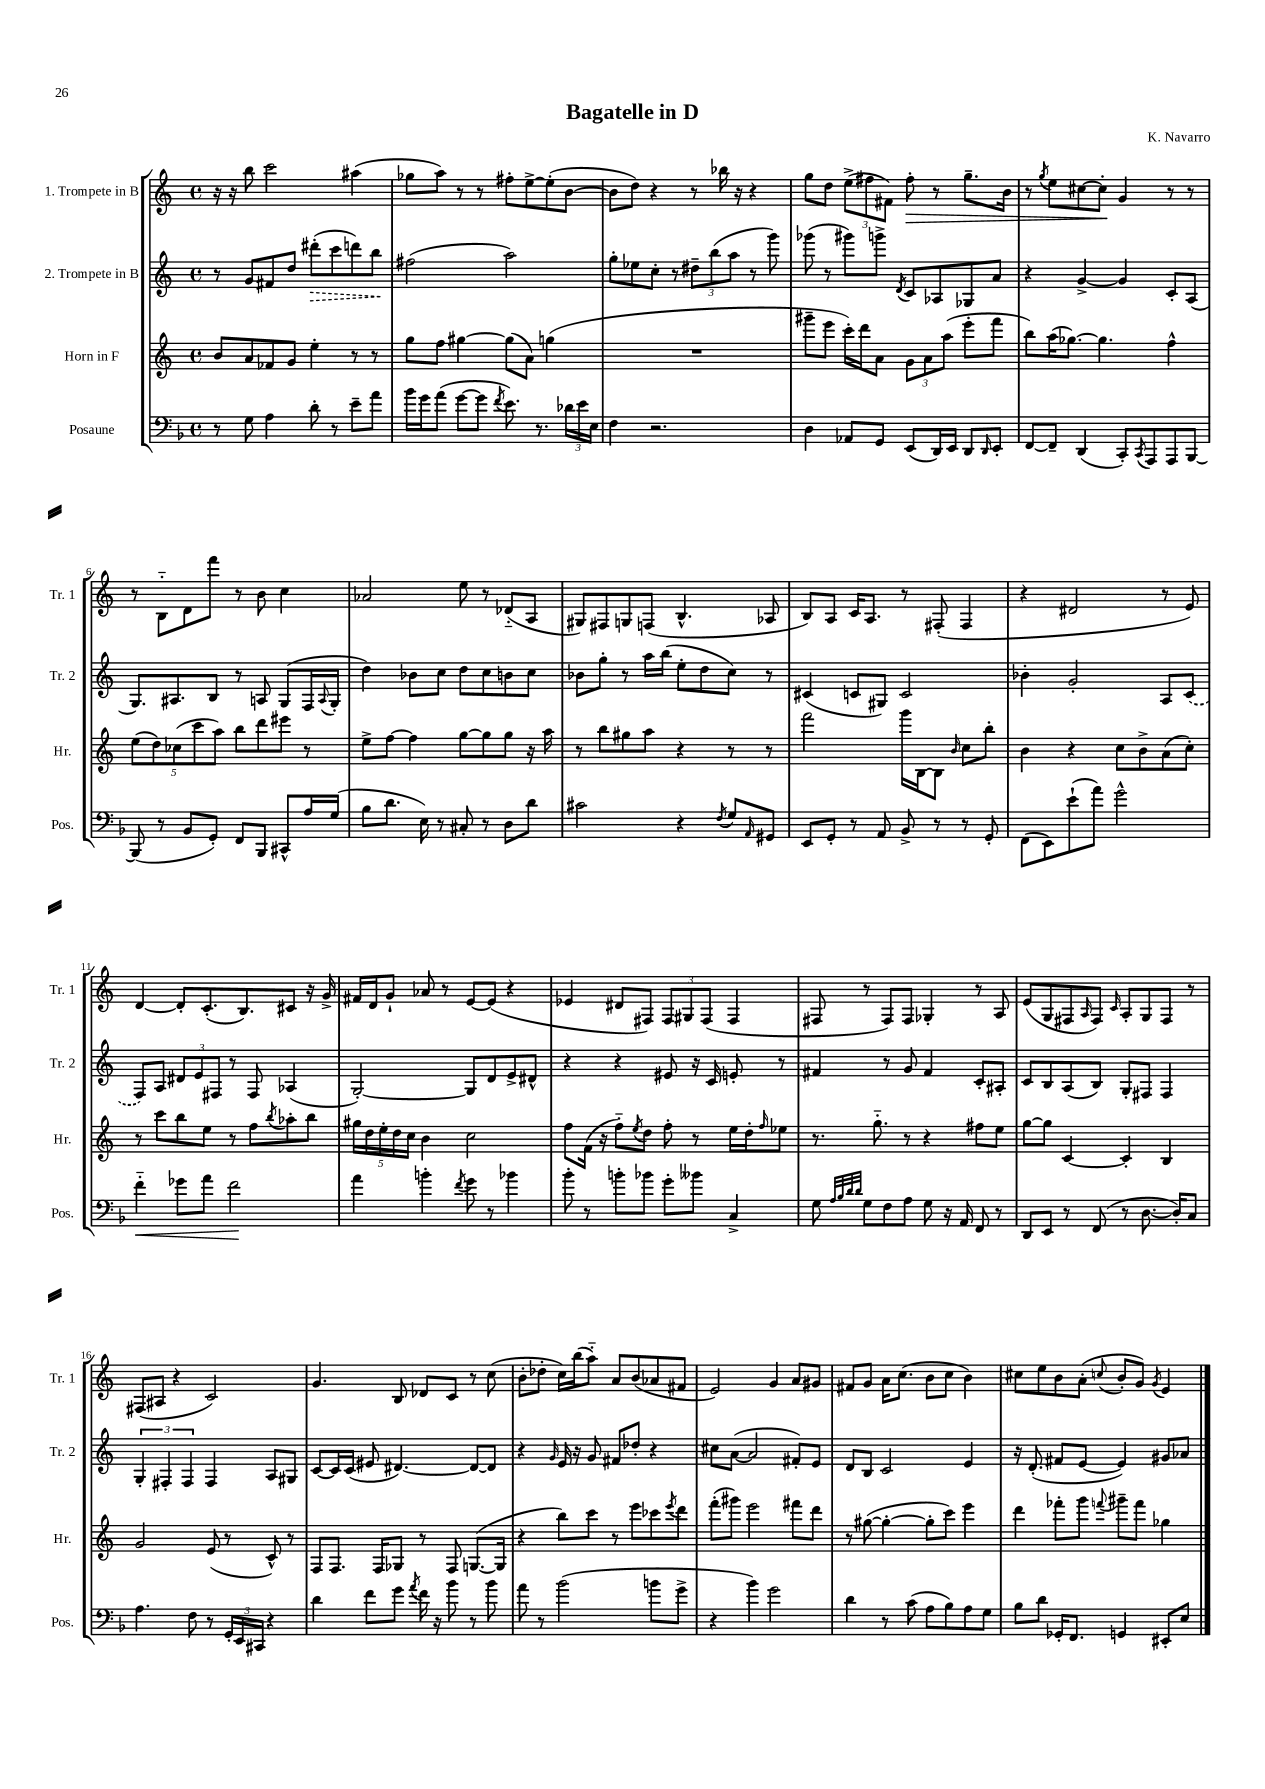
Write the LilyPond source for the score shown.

\header { title = "Bagatelle in D" composer = "K. Navarro" }
<<
\new StaffGroup <<
\new Staff = "s0" \with { instrumentName = "1. Trompete in B" shortInstrumentName = "Tr. 1" } {
    \clef treble \key c \major \defaultTimeSignature \time 4/4
    r16 r16 b''8 c'''2 ais''4( |
    ges''8 a''8) r8 r8 fis''8-. e''8~-> e''8-.( b'8~ |
    b'8 d''8) r4 r8 bes''16 r16 r4 |
    g''8 d''8 \tuplet 3/2 { e''8->( fis''8 fis'8) } fis''8-.\> r8 g''8.-- b'16 |
    r8 \acciaccatura { g''8 } e''8 cis''8~ cis''8-.\! g'4 r8 r8 |
    r8 b8-_ d'8 f'''8 r8 b'8 c''4 |
    aes'2 e''8 r8 des'8-_( a8 |
    gis8) fis8 g8 f8( b4.-^ aes8 |
    b8) a8 c'16 a8. r8 fis8-.( fis4 |
    r4 dis'2 r8 e'8) |
    d'4~ d'8-. c'8.-.( b8.) cis'8 r16 g'16-> |
    fis'16 d'16 g'8-! aes'8 r8 e'8~ e'8( r4 |
    ees'4 dis'8 fis8) \tuplet 3/2 { fis8 gis8 fis8( } fis4 |
    fis8 r8 fis8) fis8 ges4-. r8 a8 |
    e'8( g8 fis8 \grace { a16 } fis8) \grace { c'16 } a8-. g8 fis8 r8 |
    fis8( ais8 r4 c'2) |
    g'4. b8 des'8 c'8 r8 c''8( |
    b'8-. des''8-. c''16) b''16( a''8-_) a'8 b'8( aes'8 fis'8 |
    e'2) g'4 a'8 gis'8 |
    fis'8 g'8 a'16 c''8.( b'8 c''8 b'4) |
    cis''8 e''8 b'8 a'8-.( \appoggiatura { c''8 } b'8-. g'8) \acciaccatura { g'8 } e'4 \bar "|." |
}
\new Staff = "s1" \with { instrumentName = "2. Trompete in B" shortInstrumentName = "Tr. 2" } {
    \clef treble \key c \major \defaultTimeSignature \time 4/4
    r8 g'8 fis'8 d''8 \once \override Hairpin.style = #'dashed-line dis'''8-.\>( c'''8 d'''8) b''8\! |
    fis''2( a''2) |
    g''8-. ees''8 c''8-. r8 \tuplet 3/2 { dis''8-- b''8( a''8 } r8 g'''8) |
    ges'''8( r8 gis'''8) g'''8-> \acciaccatura { d'8 } c'8 aes8 ges8 a'8 |
    r4 g'4~-> g'4 c'8-. a8( |
    g8.) ais8. b8 r8 a8 g8( f16 \appoggiatura { a8 } g16-. |
    d''4) bes'8 c''8 d''8 c''8 b'8 c''8 |
    bes'8 g''8-. r8 a''16 b''16( e''8-. d''8 c''8) r8 |
    cis'4( c'8 gis8) c'2 |
    bes'4-. g'2-. a8 \once \slurDashed c'8( |
    f8) a8 \tuplet 3/2 { dis'8 e'8 fis8 } r8 fis8 aes4( |
    g2~-.) g8 d'8 e'8-> dis'8-^ |
    r4 r4 eis'8 r16 c'16 e'8-. r8 |
    fis'4 r8 g'8 fis'4 c'8-. ais8-. |
    c'8 b8 a8( b8) g8-. fis8 fis4 |
    \tuplet 3/2 { g4-. fis4-. fis4 } fis4 a8 gis8 |
    c'8~ c'16 c'16( eis'8 dis'4.~) dis'8~ dis'8 |
    r4 \grace { g'16 } e'16 r16 g'8 fis'8 des''8-. r4 |
    cis''8 a'8~( a'2 fis'8-.) e'8 |
    d'8 b8 c'2 e'4 |
    r16 d'8.-.( fis'8 e'8~ e'4) gis'8 aes'8 \bar "|." |
}
\new Staff = "s2" \with { instrumentName = "Horn in F" shortInstrumentName = "Hr." } {
    \clef treble \key c \major \defaultTimeSignature \time 4/4
    b'8 a'8 fes'8 g'8 e''4-. r8 r8 |
    g''8 f''8 gis''4~ gis''8( a'8) g''4( |
    R1 |
    gis'''8-- e'''8 c'''16-.) d'''16 a'8 \tuplet 3/2 { g'8 a'8 a''8( } e'''8-. f'''8 |
    b''8) a''16( ges''8.~) ges''4. f''4-^ |
    \tuplet 5/4 { e''8( d''8) ces''8( c'''8 a''8) } b''8 d'''8 eis'''8 r8 |
    e''8-> f''8~ f''4 g''8~ g''8 g''8 r16 a''16 |
    r8 b''8 gis''8 a''8 r4 r8 r8 |
    f'''2 g'''16 b16~ b8 \grace { b'16 } c''8 b''8-. |
    b'4 r4 c''8 b'8-> a'8( c''8-.) |
    r8 c'''8 b''8 e''8 r8 f''8 \acciaccatura { b''8 } aes''8-. b''8 |
    \tuplet 5/4 { gis''16 d''16 e''16-. d''16 c''16 } b'4 c''2 |
    f''8 f'16( r16 f''8-_) \acciaccatura { e''8 } d''8 f''8-. r8 e''16 d''16-. \grace { f''16 } ees''8 |
    r8. g''8.-_ r8 r4 fis''8 e''8 |
    g''8~ g''8 c'4~ c'4-. b4 |
    g'2 e'8( r8 c'8-^) r8 |
    f8 f8. f16 ges8 r8 f8 g8.~( g16 |
    r4 b''8) c'''8 r8 e'''8 ces'''8 \acciaccatura { e'''8 } d'''8 |
    f'''8-.( gis'''8) e'''2 fis'''8 d'''8 |
    r8 gis''8~( gis''4~-. gis''8-. c'''8) e'''4 |
    d'''4 fes'''8-. g'''8 \appoggiatura { f'''8 } gis'''8-- f'''8 ges''4 \bar "|." |
}
\new Staff = "s3" \with { instrumentName = "Posaune" shortInstrumentName = "Pos." } {
    \clef bass \key f \major \defaultTimeSignature \time 4/4
    r8 g8 a4 d'8-. r8 e'8-- a'8 |
    bes'16 g'16 a'8( g'8~ g'8 \acciaccatura { f'8 } e'8.) r8. \tuplet 3/2 { des'16 e'16 e16 } |
    f4 r2. |
    d4 aes,8 g,8 e,8( d,16) e,16 d,8 \grace { d,16 } e,8-. |
    f,8~ f,8-- d,4( c,8-.) \acciaccatura { c,8 } a,,8 a,,8 bes,,8~ |
    bes,,8( r8 bes,8 g,8-.) f,8 bes,,8 cis,8-^ a16 g16( |
    bes8 d'8. e16) r8 cis8-. r8 d8 d'8 |
    cis'2 r4 \acciaccatura { f8 } g8 \grace { a,16 } gis,8 |
    e,8 g,8-. r8 a,8 bes,8-> r8 r8 g,8-. |
    f,8( e,8) e'8-!( a'8) g'2-^ |
    f'4-_\< ges'8 a'8 f'2\! |
    a'4 b'4-. \acciaccatura { f'8 } g'8 r8 bes'4 |
    bes'8-. r8 b'8-. bes'8 g'8-. beses'8 c4-> |
    g8 \grace { a32 bes32 d'32 d'32 } g8 f8 a8 g8 r16 a,16 f,8 r8 |
    d,8 e,8 r8 f,8( r8 d8.~ d16-.) c8 |
    a4. f8 r8 \tuplet 3/2 { g,16-. e,16 cis,16 } r4 |
    d'4 f'8 g'8 \acciaccatura { a'8 } f'16 r16 bes'8 r8 bes'8 |
    a'8 r8 bes'2( b'8 g'8-> |
    r4 bes'4) g'2 |
    d'4 r8 c'8( a8 bes8) a8 g8 |
    bes8 d'8 ges,16-. f,8. g,4 eis,8-. e8 \bar "|." |
}
>>
>>
